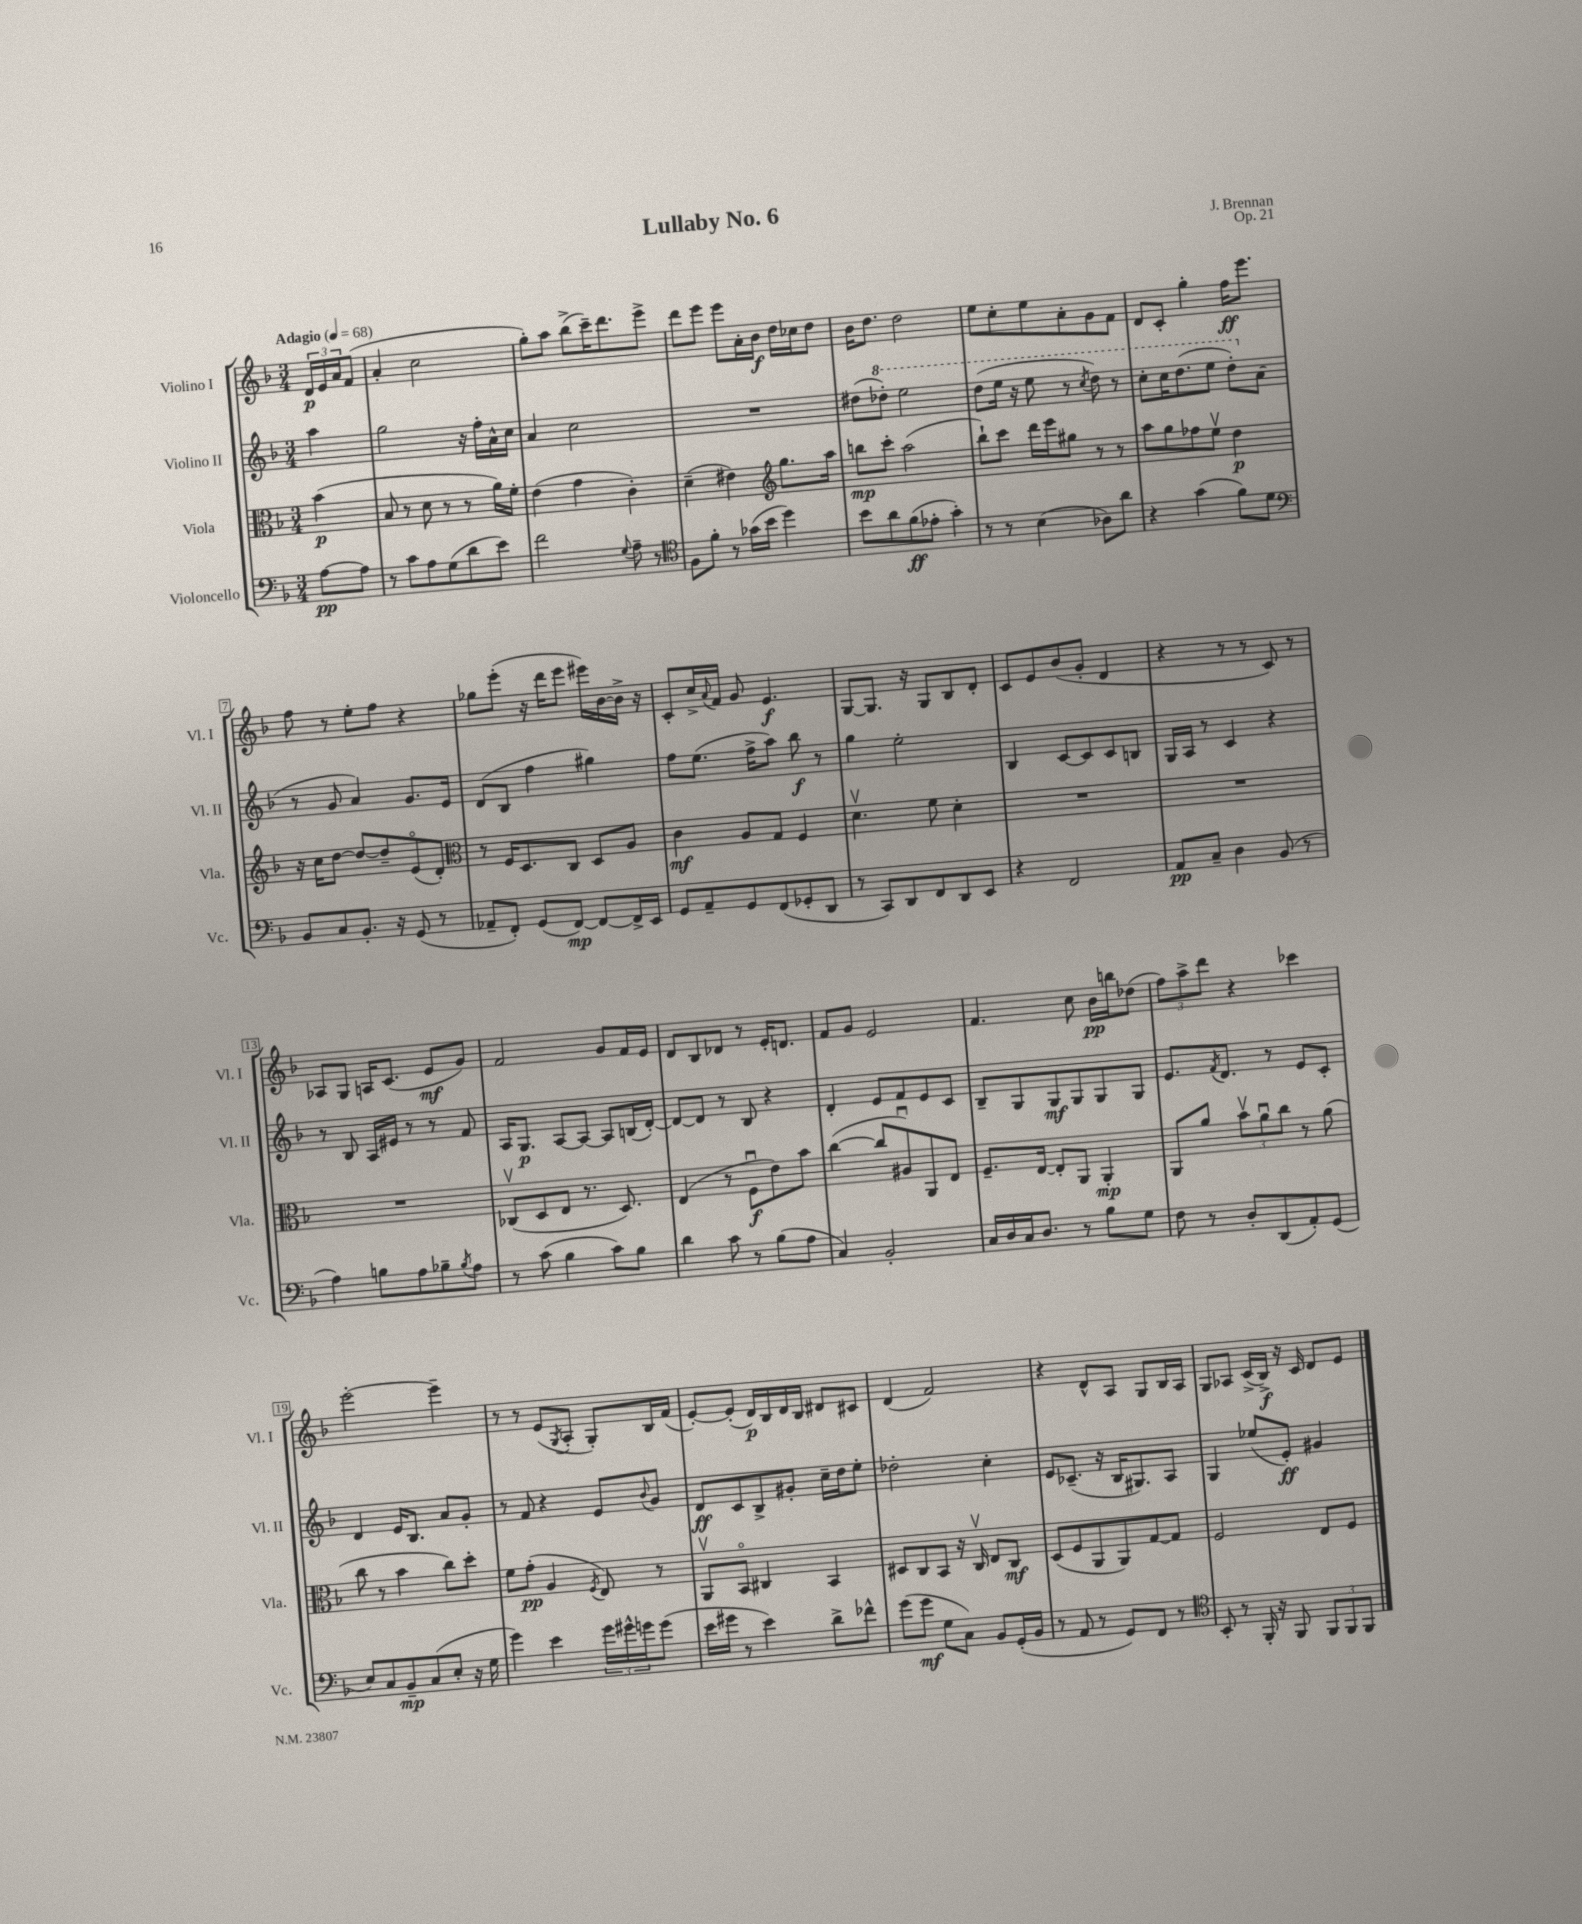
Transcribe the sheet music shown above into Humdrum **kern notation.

**kern	**dynam	**kern	**dynam	**kern	**dynam	**kern	**dynam
*part4	*part4	*part3	*part3	*part2	*part2	*part1	*part1
*staff4	*staff4	*staff3	*staff3	*staff2	*staff2	*staff1	*staff1
*I"Violoncello	*	*I"Viola	*	*I"Violino II	*	*I"Violino I	*
*I'Vc.	*	*I'Vla.	*	*I'Vl. II	*	*I'Vl. I	*
*clefF4	*	*clefC3	*	*clefG2	*	*clefG2	*
*k[b-]	*	*k[b-]	*	*k[b-]	*	*k[b-]	*
*M3/4	*	*M3/4	*	*M3/4	*	*M3/4	*
*MM68	*	*MM68	*	*MM68	*	*MM68	*
=	=	=	=	=	=	=	=
!	!	!	!	!	!	!LO:TX:a:B:t=Adagio	!
[8A\L	pp	(4b-\	p	4aa\	.	24d/LL	p
.	.	.	.	.	.	24e/	.
.	.	.	.	.	.	24a/J	.
8A\J]	.	.	.	.	.	(8f/J	.
=1	=1	=1	=1	=1	=1	=1	=1
8r	.	8B-/	.	2gg\	.	4a'/	.
8c\L	.	8r	.	.	.	.	.
8A\	.	8d\	.	.	.	2cc\	.
(8G\	.	8r	.	.	.	.	.
8d\	.	8r	.	16r	.	.	.
.	.	.	.	16ff'\LL	.	.	.
8e\J)	.	16a\LL)	.	16a^^\	.	.	.
.	.	16f'\JJ	.	16cc\JJ	.	.	.
=2	=2	=2	=2	=2	=2	=2	=2
2f\	.	(4e\	.	4a/	.	8gg'\L)	.
.	.	.	.	.	.	8aa\J	.
.	.	4g\	.	2cc\	.	(8bb-^\L	.
.	.	.	.	.	.	16ccc~\K)	.
.	.	.	.	.	.	8.ddd\	.
8qqG/	.	.	.	.	.	.	.
8A~\	.	4c'\)	.	.	.	.	.
8r	.	.	.	.	.	8eee^\J	.
=3	=3	=3	=3	=3	=3	=3	=3
*clefC4	*	*	*	*	*	*	*
8F\L	.	(4d~\	.	2.r	.	8ddd\L	.
8f'\J	.	.	.	.	.	8eee\J	.
8r	.	4e#X\)	.	.	.	8eee\L	.
(16g-X\LL	.	.	.	.	.	16a'\L	.
16b-\JJ	.	.	.	.	.	16b-\JJ	f
*	*	*clefG2	*	*	*	*	*
4dd\)	.	8.gg\L	.	.	.	16dd\LL	.
.	.	.	.	.	.	16cc-X\J	.
.	.	.	.	.	.	8dd\J	.
.	.	16aa\Jk	.	.	.	.	.
=4	=4	=4	=4	=4	=4	=4	=4
8b-\L	.	8bbn\L	mp	(8dd#X\L	.	16b-\KL	.
.	.	.	.	.	.	8.dd\J	.
*	*	*	*	*8va	*	*	*
8a\	.	8ccc'\J	.	8ddd-X'\J)	.	.	.
(8f\	ff	(2aa\	.	2eee\	.	2dd\	.
8e-X'\J	.	.	.	.	.	.	.
4g'\)	.	.	.	.	.	.	.
=5	=5	=5	=5	=5	=5	=5	=5
8r	.	8bb-`\L)	.	(8ddd\L	.	8ee\L	.
8r	.	8ccc\J	.	16eee\Jk	.	8cc'\	.
.	.	.	.	16r	.	.	.
(4B-\	.	16ddd\LL	.	8eee\	.	8ee\	.
.	.	16eee\J	.	.	.	.	.
.	.	8gg#X\J	.	8r	.	8a'\	.
.	.	.	.	8qccc/	.	.	.
8A-X\L)	.	8r	.	8ddd\)	.	8g\	.
8a\J	.	8r	.	8r	.	8f\J	.
=6	=6	=6	=6	=6	=6	=6	=6
4r	.	8aa\L	.	8ccc'\L	.	8d/L	.
.	.	8gg\	.	16ccc\K	.	8c'/J	.
.	.	.	.	(8.ddd\	.	.	.
(4g\	.	8ff-X\	.	.	.	4gg'\	.
.	.	8eev\J	.	8eee\J	.	.	.
8f\L)	.	4dd\	p	8ddd'\L)	.	16ff\KL	ff
.	.	.	.	.	.	8.eee\J	.
*	*	*	*	*X8va	*	*	*
8d\J	.	.	.	(8a\J	.	.	.
!!LO:LB:g=z
=7	=7	=7	=7	=7	=7	=7	=7
*clefF4	*	*	*	*	*	*	*
8BB-/L	.	16r	.	8r	.	8ff\	.
.	.	16cc\KL	.	.	.	.	.
8C/	.	[8dd\J	.	8g/	.	8r	.
8.BB-'/J	.	8dd/L_	.	4a/)	.	8ee'\L	.
.	.	8dd~/]	.	.	.	8ff\J	.
16r	.	.	.	.	.	.	.
(8GG/	.	(8e/	.	8.g/L	.	4r	.
8r	.	8d'/J)	.	.	.	.	.
.	.	.	.	16e/Jk	.	.	.
=8	=8	=8	=8	=8	=8	=8	=8
*	*	*clefC3	*	*	*	*	*
8AA-X~/L	.	8r	.	(8d/L	.	8gg-X\L	.
8FF'/J)	.	16F/KL	.	8B-/J	.	(8eee'\J	.
.	.	8.D/	.	.	.	.	.
(8GG/L	.	.	.	4ff\	.	16r	.
.	.	.	.	.	.	16ddd\KL	.
[8FF/J)	mp	8C/J	.	.	.	8eee\J	.
8FF/L_	.	8D/L	.	4gg#X\)	.	16eee#X\LL)	.
.	.	.	.	.	.	[16b-\	.
16FF^/L]	.	8A/J	.	.	.	16b-^\JJ]	.
16EE/JJ	.	.	.	.	.	16r	.
=9	=9	=9	=9	=9	=9	=9	=9
8GG/L	.	4c\	mf	8ff\L	.	8c'/L	.
8AA~/	.	.	.	(8.ee\J	.	16cc^/L	.
.	.	.	.	.	.	8qqa/	.
.	.	.	.	.	.	16f/JJ	.
8GG/	.	8A/L	.	.	.	8g/	.
.	.	.	.	16ff^\KL	.	.	.
(8FF/	.	8G/J	.	8aa\J)	.	4.e/	f
8GG-X'/	.	4F/	.	8bb-\	f	.	.
8DD/J	.	.	.	8r	.	.	.
=10	=10	=10	=10	=10	=10	=10	=10
8r	.	4.dv\	.	4gg\	.	[8G/L	.
8CC/L)	.	.	.	.	.	8.G/J]	.
8DD/	.	.	.	2ee'\	.	.	.
.	.	.	.	.	.	16r	.
8FF/	.	8f\	.	.	.	8G/L	.
8DD/	.	4d'\	.	.	.	8B-/	.
8EE/J	.	.	.	.	.	8d'/J	.
=11	=11	=11	=11	=11	=11	=11	=11
4r	.	2.r	.	4B-/	.	8c/L	.
.	.	.	.	.	.	8e/	.
2FF/	.	.	.	[8c/L	.	(8b-/	.
.	.	.	.	8c/]	.	8g'/J	.
.	.	.	.	8c/	.	4d/	.
.	.	.	.	8Bn/J	.	.	.
=12	=12	=12	=12	=12	=12	=12	=12
8AA/L	pp	2.r	.	16G/LL	.	4r	.
.	.	.	.	16A/JJ	.	.	.
8C~/J	.	.	.	8r	.	.	.
4D\	.	.	.	4c/	.	8r	.
.	.	.	.	.	.	8r	.
(8BB-/	.	.	.	4r	.	8c/)	.
8r	.	.	.	.	.	8r	.
!!LO:LB:g=z
=13	=13	=13	=13	=13	=13	=13	=13
4A\)	.	2.r	.	8r	.	8A-X/L	.
.	.	.	.	8B-/	.	8G/J	.
8Bn\L	.	.	.	16A/LL	.	16An/KL	.
.	.	.	.	16e#X/JJ	.	(8.c/J	.
8A\	.	.	.	8r	.	.	.
8B-X~\	.	.	.	8r	.	8e/L	mf
8qB-/	.	.	.	.	.	.	.
8A\J	.	.	.	8f/	.	8g/J)	.
=14	=14	=14	=14	=14	=14	=14	=14
8r	.	(8C-Xv/L	.	16A/KL	.	2f/	.
.	.	.	.	8.G/J	p	.	.
(8c\	.	8D/	.	.	.	.	.
4B-\	.	8E/J	.	[8A/L	.	.	.
.	.	8.r	.	8A/J_	.	.	.
8c\L)	.	.	.	8A/L]	.	8g/L	.
.	.	8.D/)	.	.	.	.	.
8B-\J	.	.	.	(16Bn/L	.	16f/L	.
.	.	.	.	[16d'/JJ)	.	16e/JJ	.
=15	=15	=15	=15	=15	=15	=15	=15
4d\	.	(4E/	.	8d/L_	.	8d/L	.
.	.	.	.	8d/J]	.	8B-/	.
8c\	.	8r	.	8r	.	8d-X/J	.
8r	.	8Fu\L	f	8B-/	.	8r	.
(8B-\L	.	8e\)	.	4r	.	16e'/KL	.
.	.	.	.	.	.	8.dn/J	.
8A\J	.	8b-\J	.	.	.	.	.
=16	=16	=16	=16	=16	=16	=16	=16
4C/)	.	([4cc\	.	4d'/	.	8f/L	.
.	.	.	.	.	.	8g/J	.
2BB-'/	.	8cc/L]	.	8e/L	.	2e/	.
.	.	8A#Xu/)	.	8f/	.	.	.
.	.	8AA/	.	8e/	.	.	.
.	.	8E/J	.	8c/J	.	.	.
=17	=17	=17	=17	=17	=17	=17	=17
16C/LL	.	8.F~/L	.	8B-~/L	.	4.f/	.
16D/	.	.	.	.	.	.	.
16C/J	.	.	.	8G/	.	.	.
8.D/J	.	[16E/Jk	.	.	.	.	.
.	.	8E'/L]	.	8G/	mf	.	.
8r	.	8AA/J	.	8G/	.	8cc\	.
8B-\L	.	4AA'/	mp	8G/	.	16b-\LL	pp
.	.	.	.	.	.	16bbn\J	.
8G\J	.	.	.	8G/J	.	(8dd-X\J	.
=18	=18	=18	=18	=18	=18	=18	=18
8F\	.	8AA/L	.	8.e/L	.	12ff\L)	.
.	.	.	.	.	.	12aa^\	.
8r	.	8a/J	.	.	.	.	.
.	.	.	.	.	.	12ddd\J	.
.	.	.	.	8qf/	.	.	.
.	.	.	.	8.d/J	.	.	.
8D'/L	.	12b-v\L	.	.	.	4r	.
.	.	12au\	.	.	.	.	.
(8DD/	.	.	.	8r	.	.	.
.	.	12cc\J	.	.	.	.	.
8AA'/)	.	8r	.	8e/L	.	4ccc-X\	.
(8GG/J	.	(8a\	.	8c'/J	.	.	.
!!LO:LB:g=z
=19	=19	=19	=19	=19	=19	=19	=19
8E/L)	.	8cc\	.	4d/	.	[2eee'\	.
8C/	.	8r	.	.	.	.	.
8BB-~/	mp	4b-\	.	16e/KL	.	.	.
.	.	.	.	8.B-/J	.	.	.
(8C/	.	.	.	.	.	.	.
8E'/J	.	8cc\L)	.	8a/L	.	4eee~\]	.
16r	.	8dd'\J	.	8g'/J	.	.	.
16G\	.	.	.	.	.	.	.
=20	=20	=20	=20	=20	=20	=20	=20
4g\)	.	8f\L	.	8r	.	8r	.
.	.	(8g'\J	pp	8f/	.	8r	.
4e\	.	4A/	.	4r	.	(8e/L	.
.	.	.	.	.	.	8qG/	.
.	.	.	.	.	.	8A'/J	.
.	.	8qF/	.	.	.	.	.
24g\LL	.	8E/)	.	8e/L	.	8G'/L)	.
24g#X^^\	.	.	.	.	.	.	.
24gn\J	.	.	.	.	.	.	.
.	.	.	.	8qqb-/	.	.	.
(8g\J	.	8r	.	8g/J	.	16B-/L	.
.	.	.	.	.	.	(16f/JJ	.
=21	=21	=21	=21	=21	=21	=21	=21
16e\LL	.	8AAv/L	.	8d/L	ff	[8e'/L)	.
16g#X\JJ	.	.	.	.	.	.	.
8r	.	8BB-/J	.	8c/	.	(8e'/J]	.
4e\)	.	4C#X/	.	8B-^/	.	16d/LL)	p
.	.	.	.	.	.	16B-/	.
.	.	.	.	8g#X'/J	.	16d/	.
.	.	.	.	.	.	16B-/JJ	.
8d^\L	.	4BB-/	.	16cc~\LL	.	8d#X/L	.
.	.	.	.	16dd\J	.	.	.
8f-X^^\J	.	.	.	8ee'\J	.	8c#X/J	.
=22	=22	=22	=22	=22	=22	=22	=22
(8g\L	.	8D#X/L	.	2dd-X'\	.	(4d/	.
8g\J	mf	8C/	.	.	.	.	.
8G\L	.	8BB-/J	.	.	.	2f/)	.
8C\J)	.	16r	.	.	.	.	.
.	.	16Cv/	.	.	.	.	.
8BB-/L	.	8E/L	.	4cc'\	.	.	.
(16GG'/L	.	8C/J	mf	.	.	.	.
16BB-/JJ	.	.	.	.	.	.	.
=23	=23	=23	=23	=23	=23	=23	=23
8r	.	(8D/L	.	8e/L	.	4r	.
8AA/	.	8F/	.	(8.c-X~/J	.	.	.
8r	.	8AA/	.	.	.	8d^^/L	.
.	.	.	.	16r	.	.	.
8GG/L)	.	8AA/)	.	16B-/KL	.	8A/J	.
.	.	.	.	8.G#X/)	.	.	.
8FF/J	.	[8G/	.	.	.	8G/L	.
8r	.	8G/J]	.	8A/J	.	16B-/L	.
.	.	.	.	.	.	16A/JJ	.
=24	=24	=24	=24	=24	=24	=24	=24
*clefC4	*	*	*	*	*	*	*
8BB-'/	.	2F/	.	4G/	.	8G/L	.
8r	.	.	.	.	.	8A-X/J	.
16FF'/	.	.	.	(8ee-X/L	.	(16c^/LL	.
16r	.	.	.	.	.	16B-^/JJ)	f
8FF/	.	.	.	8e'/J)	ff	16r	.
.	.	.	.	.	.	16c/	.
12FF/L	.	8E/L	.	4g#X/	.	8d/L	.
12FF/	.	.	.	.	.	.	.
.	.	8F/J	.	.	.	8e/J	.
12FF/J	.	.	.	.	.	.	.
==	==	==	==	==	==	==	==
*-	*-	*-	*-	*-	*-	*-	*-
